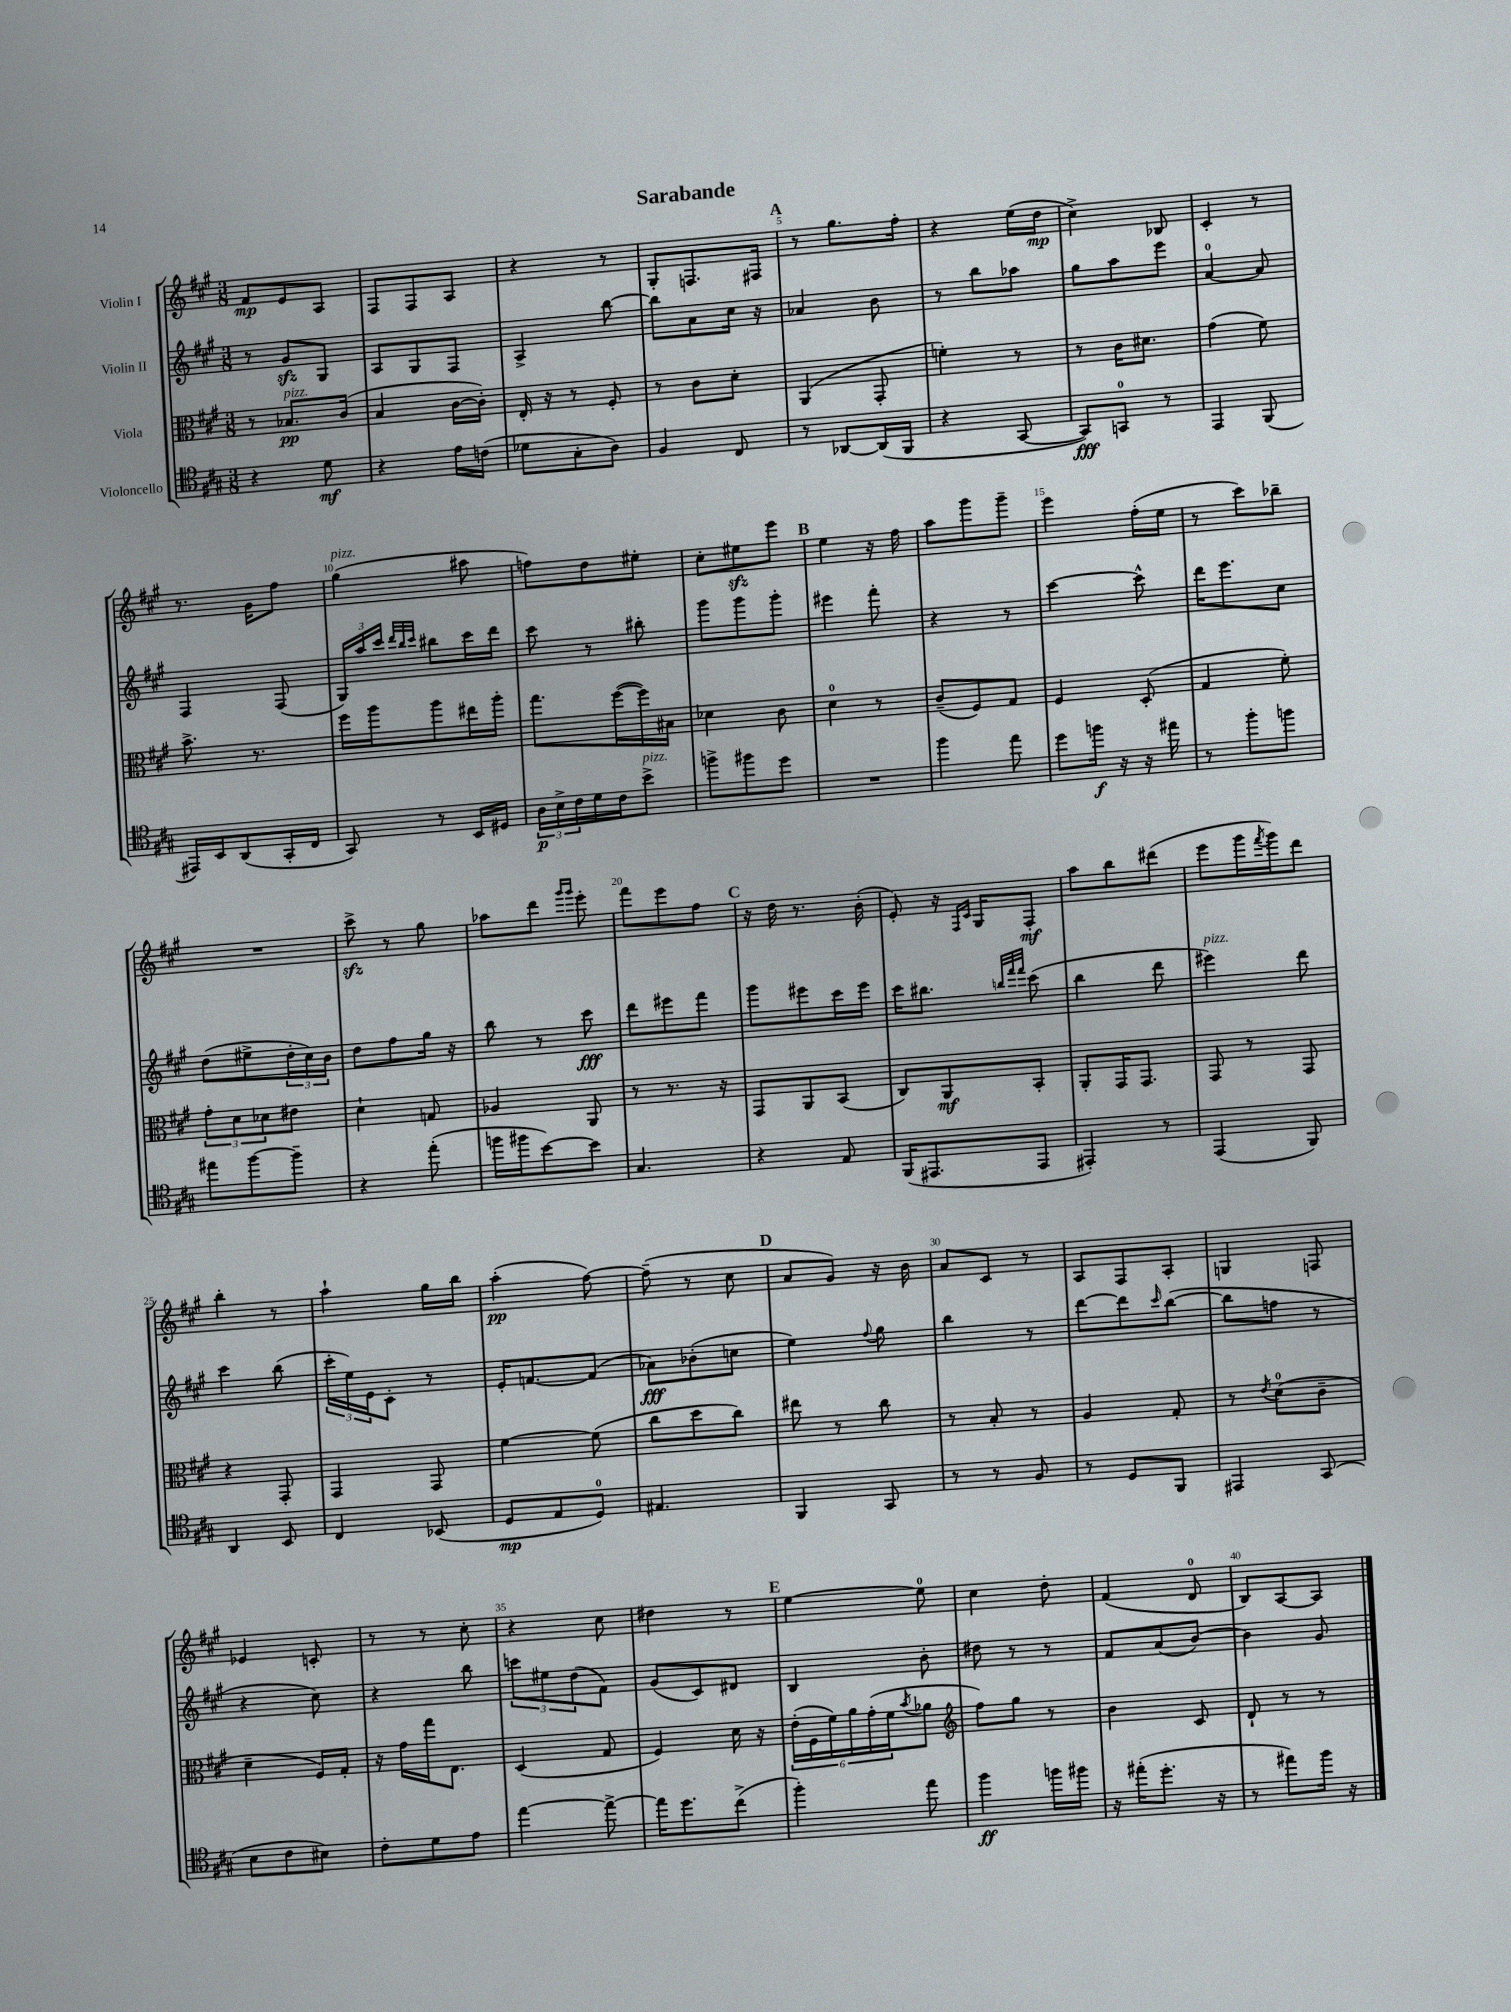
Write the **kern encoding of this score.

**kern	**kern	**kern	**kern
*staff4	*staff3	*staff2	*staff1
*clefC4	*clefC3	*clefG2	*clefG2
*k[f#c#g#]	*k[f#c#g#]	*k[f#c#g#]	*k[f#c#g#]
*M3/8	*M3/8	*M3/8	*M3/8
4r	8r	8r	8f#
.	8.B-	8g#	8e
8d	.	8G#	8A
.	(16c#	.	.
=	=	=	=
4r	4B	8A	8F#
.	.	8G#	8F#
16e	[16c#	8F#	8A
(16c	16c#'])	.	.
=	=	=	=
8d-	16E'	4A^	4r
.	16r	.	.
8G#'	8r	.	.
8A)	8F#'	[8bb	8r
=	=	=	=
4F#	8r	8bb]	8G#'
.	8c#	8a	8.F
8C#	8d'	16cc#	.
.	.	16r	16F#
=	=	=	=
8r	(4AA	4a-	8r
[8AA-	.	.	8.gg#
(16AA-]	8GG#'	8b	.
16FF#	.	.	16ff#'
=	=	=	=
4r	4f')	8r	4r
.	.	8bb	.
[8GG#	8r	8aa-	(16ee
.	.	.	16dd
=	=	=	=
8GG#])	8r	8gg#	4cc#^)
8GG	16c#	8aa	.
.	8.d#	.	.
8r	.	8eee	8B-
=	=	=	=
4EE	(4g#	[4a	4c#'
(8FF#	8f#)	8a]	8r
=	=	=	=
16EE#)	8.b^	4F#	8.r
16BB	.	.	.
(8AA	.	.	.
.	8.r	.	16g#
16GG#'	.	(8F#	8ff#
16C#	.	.	.
=	=	=	=
8GG#)	16ff#	24G#)	(4gg#
.	.	24aa	.
.	16aa	.	.
.	.	24ccc#	.
.	.	32qqddd	.
.	.	32qqbb	.
.	.	32qqccc#	.
8r	8aa	8bb#	.
16BB	16ee#	16ccc#	8aa#
16D#	16aa'	16ddd	.
=	=	=	=
24A	8.gg#	8ccc#	8ff)
24B^	.	.	.
24c#	.	.	.
16d	.	8r	8dd
16c#	([16ff#	.	.
8b^	16ff#])	8bb#'	8ee#'
.	16B#	.	.
=	=	=	=
8ff^	4d-	8ggg#	8cc#'
8ff#	.	8ggg#	8ee#
8dd	8c#	8ggg#'	8eee
=	=	=	=
4.r	4d	4eee#	4ee
.	8r	8fff#'	16r
.	.	.	16ff#
=	=	=	=
4ff#	(8c#~	4r	8aa
.	8F#)	.	8ggg#
8ee	8G#	8r	8ggg#~
=	=	=	=
8dd	4F#	[4ccc#	4eee
16ff	.	.	.
16r	.	.	.
16r	(8D'	8ccc#^^]	(16ff#'
16ee#	.	.	16ee
=	=	=	=
8r	4G#	16ddd	8r
.	.	8.eee	.
8ff#'	.	.	8ccc#)
8ff	8f#')	8cc#	8bb-~
=	=	=	=
8ee#	12g#'	(8dd	4.r
.	12d	.	.
[8ff#	.	8ee#^	.
.	12d-	.	.
8ff#~]	8e#	24dd'	.
.	.	24cc#)	.
.	.	24b	.
=	=	=	=
4r	4d`	8dd	8ccc#^
.	.	8ff#	8r
(8ee'	8G	16gg#	8gg#
.	.	16r	.
=	=	=	=
16ff	4A-	8bb	8aa-
16ff#	.	.	.
[8b)	.	8r	8ddd
.	.	.	16qqggg#
.	.	.	16qqggg#
8b]	8AA	8ccc#	8eee'
=	=	=	=
4.G#	8r	8ddd	8fff#
.	8.r	8eee#	8eee
.	.	8fff#	8ff#
.	16r	.	.
=	=	=	=
4r	8GG#	8ggg#	16r
.	.	.	16dd
.	8AA	8eee#	8.r
8E	(8BB	16ccc#	.
.	.	16eee#	(16b'
=	=	=	=
(16FF#	8C#)	16ccc#	8e')
8.EE#	.	8.bb#	.
.	8AA	.	16r
.	.	.	16qqF#
.	.	.	16qqc#
.	.	.	16G#
.	.	32qqbb	.
.	.	32qqfff#	.
.	.	32qqfff#	.
8EE#	8BB'	(8ccc#	8F#'
=	=	=	=
4EE#')	8AA'	4bb	8aa
.	16GG#	.	8bb
.	8.GG#	.	.
8r	.	8ddd	(8ddd#
=	=	=	=
(4EE	8GG#	4eee#)	8eee
.	8r	.	16ggg#
.	.	.	8qfff#
.	.	.	16ggg#)
8FF#)	8GG#	8ddd	8ddd
=	=	=	=
4AA	4r	4ccc#	4bb'
8BB	8GG#'	(8bb	8r
=	=	=	=
4C#	4GG#	24ccc#'	4aa`
.	.	24ee)	.
.	.	24e	.
.	.	8c#'	.
(8BB-	8GG#	8r	16gg#
.	.	.	16bb
=	=	=	=
8D	[4f#	16e'	(4aa'
.	.	[8.f	.
8E	.	.	.
8D)	(8f#]	(8f]	[8ff#)
=	=	=	=
4.E#	8cc#	8a-)	(8ff#~]
.	8dd	(8b-'	8r
.	8cc#)	8cc	8cc#
=	=	=	=
4FF#	8ee#	4ee)	8a
.	8r	.	8g#)
.	.	8qqff#	.
8GG#	8cc#	8gg#	16r
.	.	.	16b
=	=	=	=
8r	8r	4bb	8a
8r	8B'	.	8c#
8F#	8r	8r	8r
=	=	=	=
8r	4A	[8ddd	8A
8D	.	8ddd]	8F#
.	.	16qqccc#	.
8FF#	8G#'	([8bb	8A'
=	=	=	=
4EE#	8r	8bb]	4G
.	8qe	.	.
.	(8d	8ff	.
(8GG#	8c#~	8r	8F
=	=	=	=
8B	4d~	4r	4e-
8c#	.	.	.
8B#)	16F#)	8cc#)	8c'
.	16G#'	.	.
=	=	=	=
8c#'	16r	4r	8r
.	16g#	.	.
8d	16gg#	.	8r
.	8.E	.	.
8e	.	8bb	8cc#'
=	=	=	=
[4ee	(4D	12ccc	4r
.	.	12ee#	.
.	.	(12dd	.
8ee^_	8G#	8f#)	8cc#
=	=	=	=
16ee]	4F#)	(8g#	4dd#
8.dd	.	.	.
.	.	8c#)	.
(8cc#^	16d	8d#	8r
.	16r	.	.
=	=	=	=
4ff#')	(24e'	4B	[4ee
.	24F#	.	.
.	24f#)	.	.
.	24a	.	.
.	(24g#'	.	.
.	24f#	.	.
.	8qb	.	.
8ee	8a-	8b'	8ee]
=	=	=	=
*	*clefG2	*	*
4ff#	8ff#)	8dd#	4cc#
.	8gg#	8r	.
16ff	8r	8r	8dd'
16ff#	.	.	.
=	=	=	=
16r	4b	8f#	(4f#
(16ee#'	.	.	.
8.dd'	.	(8a	.
.	8c#	[8b)	8d
16r	.	.	.
=	=	=	=
8r	8d`	4b]	8B)
8ee#)	8r	.	[8A
16ff#	8r	8g#	8A]
16r	.	.	.
==	==	==	==
*-	*-	*-	*-
